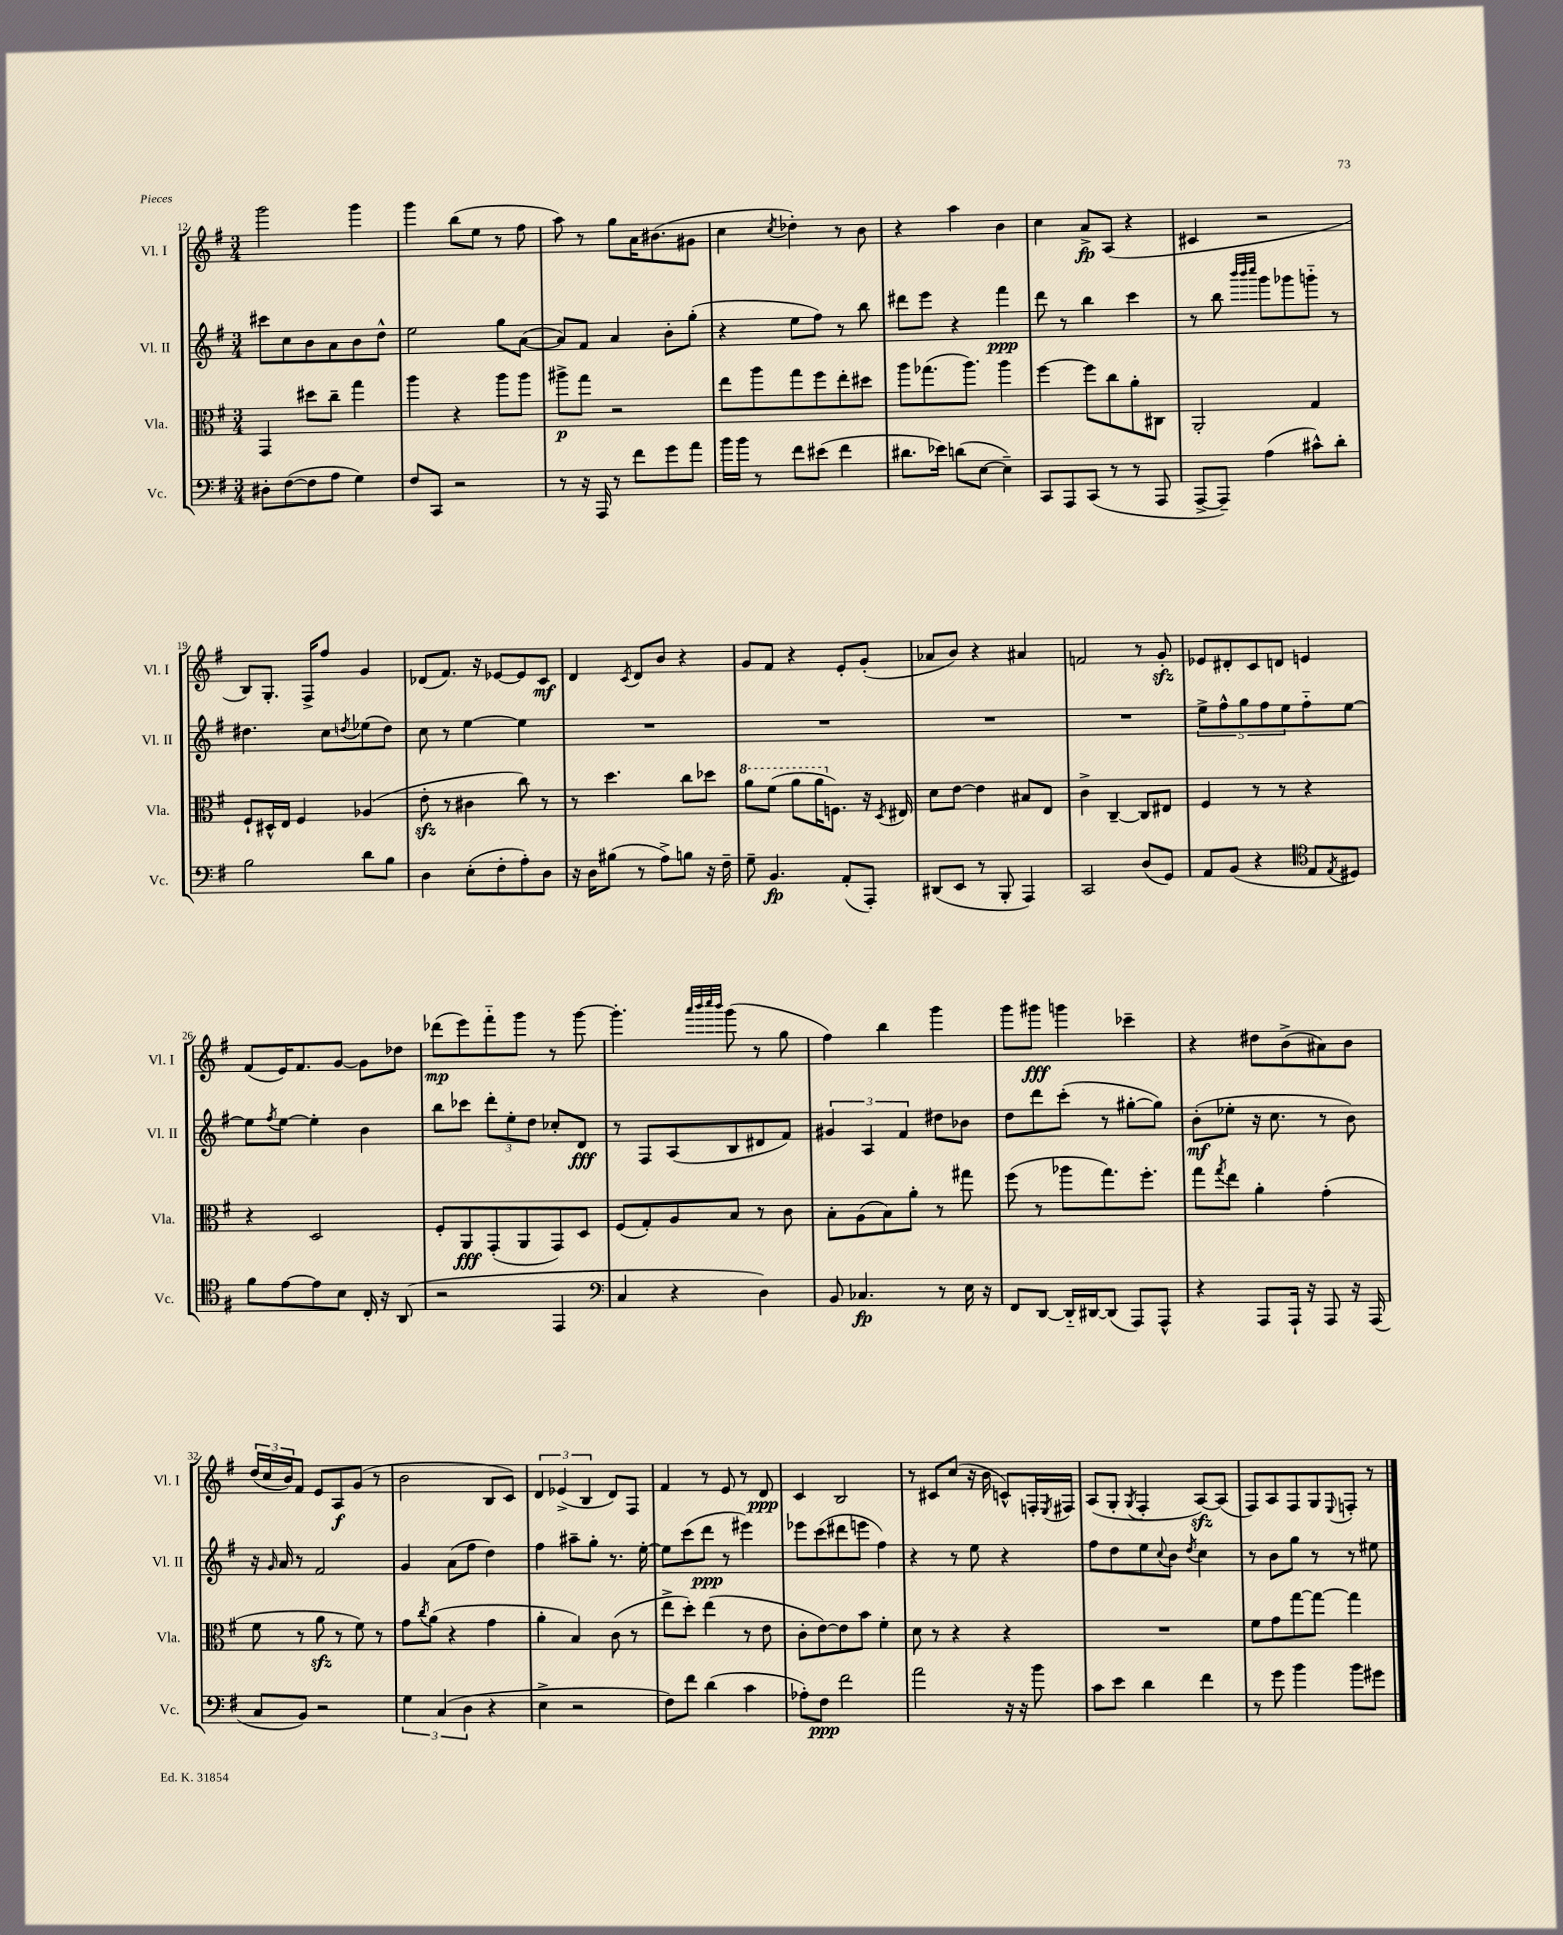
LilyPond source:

<<
\new StaffGroup <<
\new Staff = "s0" \with { instrumentName = "Vl. I" shortInstrumentName = "Vl. I" } {
    \clef treble \key g \major \numericTimeSignature \time 3/4
    g'''2 g'''4 |
    g'''4 b''8( e''8 r8 fis''8 |
    a''8) r8 g''8 a'16 bis'8.( gis'8 |
    c''4 \acciaccatura { c''8 } des''4-.) r8 b'8 |
    r4 a''4 b'4 |
    c''4 a'8->\fp a8( r4 |
    cis'4 r2 |
    b8) g8.-. fis16-> fis''8 g'4 |
    des'8( fis'8.) r16 ees'8~ ees'8 c'8\mf |
    d'4 \acciaccatura { c'8 } d'8 b'8 r4 |
    g'8 fis'8 r4 e'8-. g'8-.( |
    aes'8 b'8) r4 ais'4 |
    f'2 r8 g'8-.\sfz |
    ees'8 dis'8-. c'8 d'8 e'4 |
    fis'8( e'16) fis'8. g'8~ g'8 des''8 |
    des'''8\mp( e'''8) fis'''8-_ g'''8 r8 g'''8~ |
    g'''4.-. \grace { a'''32 b'''32 c''''32 b'''32 } g'''8( r8 g''8 |
    fis''4) b''4 g'''4 |
    g'''8 gis'''8\fff g'''4 ces'''4-- |
    r4 dis''8 b'8->( ais'8) b'8 |
    \tuplet 3/2 { d''16( c''16 b'16) } fis'8 e'8 a8\f g'8( r8 |
    b'2 b8 c'8) |
    \tuplet 3/2 { d'4 ees'4->( b4 } d'8) fis8 |
    fis'4 r8 e'8 r8 d'8\ppp |
    c'4 b2 |
    r8 cis'8 c''8( r16 b'16 c'8-^) f16-. \acciaccatura { e8 } fis16 |
    a8( g8-. \acciaccatura { g8 } fis4-. a8~\sfz) a8( |
    fis8) a8 fis8 g8 \appoggiatura { e8 } f8-. r8 \bar "|." |
}
\new Staff = "s1" \with { instrumentName = "Vl. II" shortInstrumentName = "Vl. II" } {
    \clef treble \key g \major \numericTimeSignature \time 3/4
    cis'''8 c''8 b'8 a'8 b'8 d''8-^ |
    e''2 g''8 a'8~( |
    a'8) fis'8 a'4 b'8-. g''8-.( |
    r4 e''8 fis''8) r8 b''8 |
    dis'''8 e'''8 r4 fis'''4\ppp |
    d'''8 r8 b''4 c'''4 |
    r8 b''8 \grace { b'''32 b'''32 c''''32 } g'''8 ges'''8 g'''8-_ r8 |
    dis''4. c''8 \acciaccatura { d''8 } ees''8( d''8) |
    c''8 r8 e''4~ e''4 |
    R2. |
    R2. |
    R2. |
    R2. |
    \tuplet 5/4 { e''8-> fis''8-^ g''8 fis''8 e''8 } fis''8-_ e''8~ |
    e''8 \acciaccatura { fis''8 } e''8~ e''4-. b'4 |
    b''8 ces'''8 \tuplet 3/2 { d'''8-. e''8-. d''8 } ces''8-. d'8\fff |
    r8 fis8 a8( b8 dis'8 fis'8) |
    \tuplet 3/2 { gis'4 a4 fis'4 } dis''8 bes'8 |
    d''8 d'''8 c'''8-.( r8 gis''8~-. gis''8) |
    b'8-.\mf( ees''8-. r16 c''8. r8 b'8) |
    r16 \grace { g'16 } a'16 r8 fis'2 |
    g'4 a'8( fis''8 d''4) |
    fis''4 ais''8-- g''8-. r8. e''16~-. |
    e''8 c'''8( d'''8\ppp r8 eis'''4) |
    ees'''8 c'''8( dis'''8 e'''8 fis''4) |
    r4 r8 e''8 r4 |
    fis''8 d''8 e''8 \appoggiatura { c''8 } b'8 \acciaccatura { d''8 } c''4 |
    r8 b'8 g''8 r8 r8 eis''8 \bar "|." |
}
\new Staff = "s2" \with { instrumentName = "Vla." shortInstrumentName = "Vla." } {
    \clef alto \key g \major \numericTimeSignature \time 3/4
    g,4 dis''8 c''8-- g''4 |
    a''4 r4 a''8 a''8 |
    ais''8->\p g''8 r2 |
    e''8 a''8 g''8 fis''8 e''8-. dis''8 |
    a''8 ges''8.( a''8.) a''4 |
    fis''4~ fis''8 c''8 a'8-. cis8 |
    a,2-. g4 |
    fis8-! dis16-^ e16 fis4 aes4( |
    e'8-.\sfz r8 cis'4 c''8) r8 |
    r8 d''4. c''8 des''8 |
    \ottava #1 a''8 fis''8( a''8 a''16 \ottava #0 f8.) r16 \acciaccatura { d8 } eis16 |
    d'8 e'8~ e'4 bis8 e8 |
    c'4-> c4~-- c8 eis8 |
    fis4 r8 r8 r4 |
    r4 d2 |
    fis8-. a,8\fff g,8-.( a,8 g,8) d8 |
    fis8( g8-.) a8 b8 r8 c'8 |
    b8-. a8( b8) a'8-. r8 gis''8 |
    fis''8( r8 aes''8 g''8.) fis''8.-. |
    g''8 \acciaccatura { g''8 } e''8 a'4-. g'4-.( |
    fis'8 r8 a'8\sfz r8 fis'8) r8 |
    g'8 \acciaccatura { c''8 } a'8( r4 g'4 |
    a'4-. b4) c'8( r8 |
    e''8-> d''8-.) e''4( r8 e'8 |
    c'8-. e'8~) e'8 b'8 fis'4-. |
    d'8 r8 r4 r4 |
    R2. |
    fis'8 g'8 g''8~ g''8~ g''4 \bar "|." |
}
\new Staff = "s3" \with { instrumentName = "Vc." shortInstrumentName = "Vc." } {
    \clef bass \key g \major \numericTimeSignature \time 3/4
    dis8-. fis8~( fis8 a8 g4) |
    fis8 c,8 r2 |
    r8 r16 a,,16 r8 fis'8 g'8 a'8 |
    b'16 b'16 r8 fis'8 eis'8( fis'4 |
    dis'8. ees'16) d'8( e8~ e4--) |
    c,8 a,,8 c,8( r8 r8 a,,8 |
    a,,8~-> a,,8--) a4( cis'8-^) d'8-. |
    b2 d'8 b8 |
    d4 e8-.( fis8-. a8-.) d8 |
    r16 d16 bis8( r8 a8->) b8 r16 fis16-- |
    g8-- b,4.\fp a,8-.( a,,8-.) |
    dis,8( e,8 r8 b,,8-. a,,4) |
    c,2 d8( g,8) |
    a,8 b,8( r4 \clef tenor e8 \acciaccatura { e8 } dis8) |
    fis'8 e'8~ e'8 b8 c16-. r16 a,8( |
    r2 e,4 |
    \clef bass c4 r4 d4) |
    b,8 ces4.\fp r8 e16 r16 |
    fis,8 d,8~ d,16-_ dis,16~ dis,8( a,,8) a,,8-^ |
    r4 a,,8 a,,16-! r16 a,,8 r16 a,,16( |
    c8 b,8) r2 |
    \tuplet 3/2 { g4 c4( d4 } r4 |
    e4-> r2 |
    fis8) fis'8 d'4( c'4 |
    aes8-.) fis8\ppp fis'2 |
    a'2 r16 r16 b'8 |
    c'8 e'8 d'4 fis'4 |
    r8 g'8 b'4 b'8 gis'8 \bar "|." |
}
>>
>>
\layout { \context { \Score currentBarNumber = #12 } }
